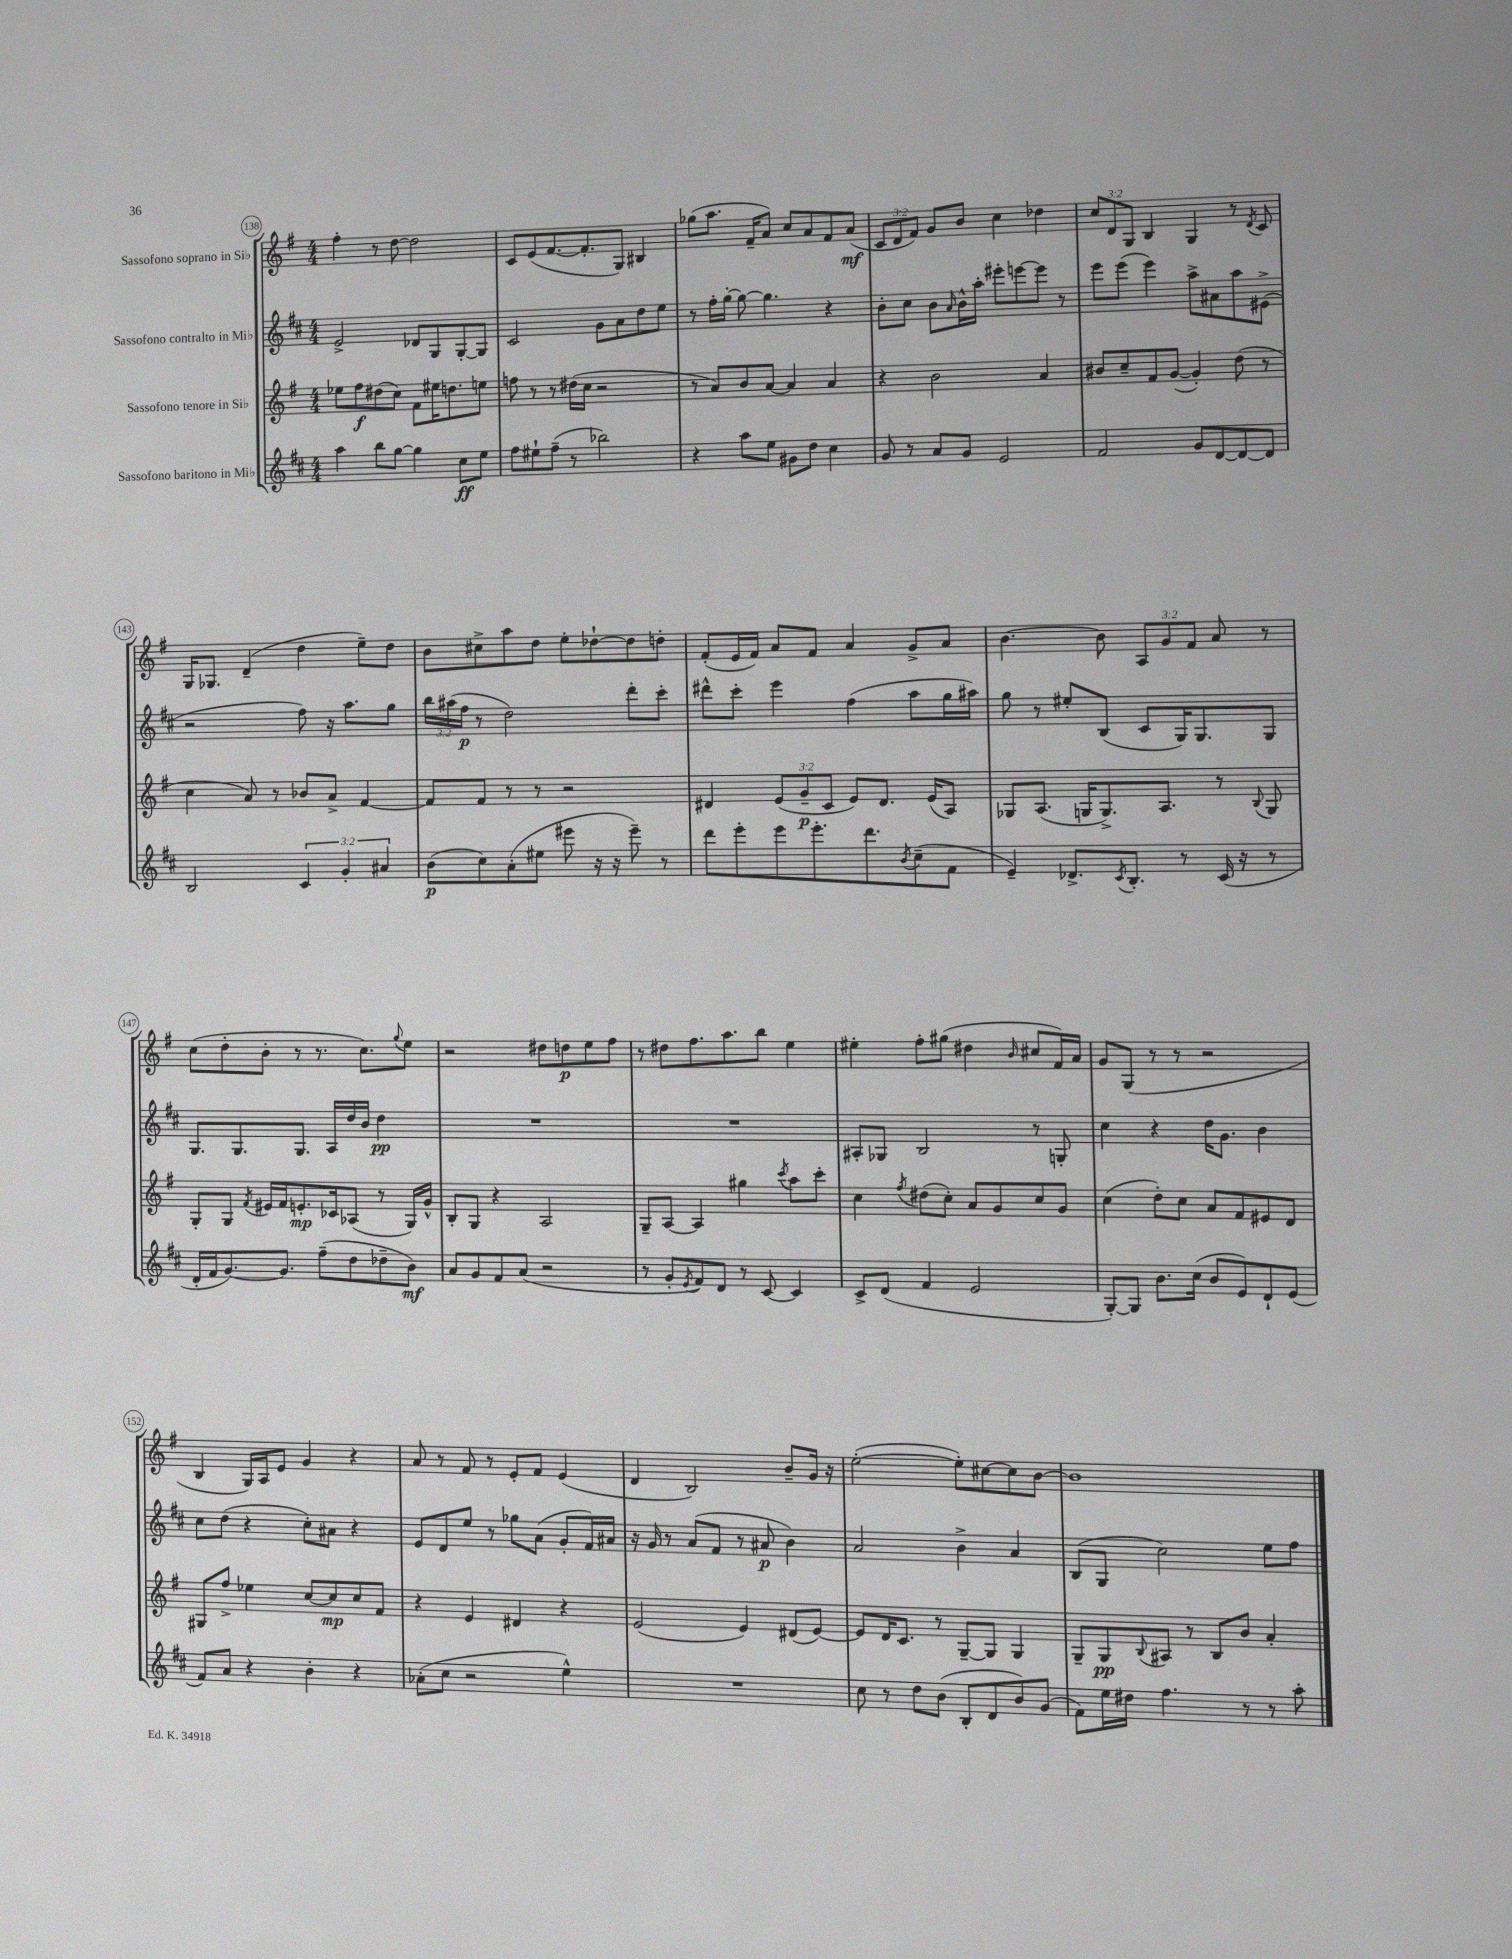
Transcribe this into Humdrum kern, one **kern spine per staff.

**kern	**kern	**kern	**kern
*staff4	*staff3	*staff2	*staff1
*clefG2	*clefG2	*clefG2	*clefG2
*k[f#c#]	*k[f#]	*k[f#c#]	*k[f#]
*M4/4	*M4/4	*M4/4	*M4/4
4aa\	8ee-\L	2e^/	4ff#'\
.	8ff#\	.	.
8bb\L	(8dd#\	.	8r
[8gg\J	8cc\J)	.	[8dd\
4gg\]	8f#\L	8d-/L	2dd\]
.	16ee#\K	8G/	.
.	8.dd\	.	.
8cc#\L	.	[8G'/	.
8ee\J	8ee\J	8G/]J	.
=	=	=	=
8ff#\L	8ff\	2c#/	8c/L
8ee#`\	8r	.	(8e/
(8ff#~\J	8r	.	[8.f#/
8r	(16dd#\LL	.	.
.	16cc\JJ	.	8.f#'/]
2bb-\)	2r	8g\L	.
.	.	8a\	8G/J)
.	.	8dd\	4B#/
.	.	8ee\J	.
=	=	=	=
4r	8r	8r	(8gg-\L
.	8a/L)	16ff#'\LL	8.aa\J
.	.	[16gg'\JJ	.
8aa\L	8b/	8gg\_	.
.	.	.	16f#~/LK
8ee\J	[8a/J	4.gg\]	8a/J)
8g#\L	4a/]	.	8cc/L
8dd\J	.	.	8a/
4cc#\	4a/	4r	8f#/
.	.	.	(8a/J
=	=	=	=
8g/	4r	8b'\L	12c/L
.	.	.	12d/
8r	.	8cc#\J	.
.	.	.	12f#/J)
8a/L	2b\	8b\L	8g/L
.	.	16qqa/	.
8g/J	.	16b^^\L	8b/J
.	.	16aa'\JJ	.
2e/	.	8eee#'\L	4cc\
.	.	[8eee\	.
.	4a/	8eee\]J	4dd-\
.	.	8r	.
=	=	=	=
2f#/	8b#/L	8eee\L	12cc/L
.	.	.	12d/
.	8cc~/	(8eee\J	.
.	.	.	12G/J
.	8f#/	4eee\)	4B/
.	([8g/J	.	.
8g/L	4g'/])	8aa^\L	4G/
[8d/	.	8a#\	.
8d/_	(8dd\	8aa\	8r
.	.	.	8qd/
8d/]J	8r	(8e#^\J	8c/
=	=	=	=
2B/	4cc\	2r	16G/LK
.	.	.	8.G-/J
.	8a/)	.	(4d~/
.	8r	.	.
6c#/	8b-/L	8ff#\)	4dd\
.	8a^/J	16r	.
6g'/	.	.	.
.	.	8.aa\L	.
.	[4f#/	.	8ee~\L)
6a#/	.	.	.
.	.	8gg\J	8dd\J
=	=	=	=
(8b\L	8f#/]L	24bb\LL	8b\L
.	.	(24aa#\	.
.	.	24ff#\JJ	.
8cc#\)	8f#/J	8r	8cc#^\
(8a'\	8r	2dd\)	8aa\
8ee#\J	8r	.	8dd\J
8eee#\	2r	.	8ee'\L
16r	.	.	[8dd-`\
16r	.	.	.
8eee#~\)	.	8ddd'\L	8dd-\]
8r	.	8ccc#'\J	8dd'\J
=	=	=	=
8ddd\L	4d#/	8ddd#^^\L	(8f#'/L
8eee'\	.	8ccc#'\J	16e/L
.	.	.	16f#/JJ)
8eee\	(12e/L	4eee\	8a/L
.	12g~/	.	.
8.eee'\	.	.	8f#/J
.	12c/J	.	.
.	8e/L)	(4ff#\	4a/
8.ddd\	.	.	.
.	8.d#/J	.	.
8qb/	.	.	.
(8cc#~\	.	8aa\L	8g^/L
.	(16e/LK	.	.
8f#\J	8A/J)	16gg\L	8a/J
.	.	16aa#\JJ)	.
=	=	=	=
4e~/)	8G-/L	8gg\	[4.b\
.	(8.A/J	8r	.
8.d-^/L	.	8ee#'/L	.
.	16G/LK	.	.
.	8.G^/)	(8B/J	8b\]
8qc#/	.	.	.
8.B'/J	.	.	.
.	.	8c#/L	12A/L
.	8.A/J	.	.
.	.	.	12g/
8r	.	16G/K)	.
.	.	.	12f#/J
.	.	8.G/	.
(16c#/	8r	.	8a/
16r	.	.	.
.	8qqB/	.	.
8r	8G/	8G/J	8r
=	=	=	=
16d'/LL	8G'/L	8.G/L	(8cc\L
16f#/J	.	.	.
[8.g/)	8G/J	.	8dd'\
.	.	8.G/	.
.	8qf#/	.	.
.	16e#/LL	.	8b'\J
8.g/]J	16f#/J	.	.
.	8.e'/	8.G/J	8r
(8ff#~\L	.	.	8.r
.	16c-/k	16A/LL	.
8dd\	(8A-/J	16dd/	.
.	.	16b/JJ	8.cc\L)
8dd-~\	8r	4dd\	.
.	.	.	8qqgg/
8b\J)	16G/LL)	.	8ee\J
.	16g^^/JJ	.	.
=	=	=	=
8a/L	8B'/L	1r	2r
8g/	8G/J	.	.
8f#/	4r	.	.
(8a/J	.	.	.
2r	2A/	.	8dd#\L
.	.	.	8dd\
.	.	.	8ee\
.	.	.	8ff#\J
=	=	=	=
8r	8G~/L	1r	8r
8g'/L	[8A/J	.	8dd#\L
8qe/	.	.	.
8f#/)	4A/]	.	8.ff#\
8d/J	.	.	.
.	.	.	8.aa\
8r	4gg#\	.	.
[8c#/	.	.	8bb\J
.	8qccc/	.	.
4c#/]	8aa\L	.	4ee\
.	8ccc'\J	.	.
=	=	=	=
8c#^/L	4cc\	8A#'/L	4ee#'\
(8d/J	.	8G-/J	.
.	8qff#/	.	.
4f#/	(8dd#\L	2B/	8ff#'\L
.	8cc'\J)	.	(8gg#\J
2e/	8a/L	.	4dd#\
.	8g/	.	.
.	.	.	16qqb/
.	8cc/	8r	8cc#/L
.	8g/J	8G'/	16f#/L)
.	.	.	16a/JJ
=	=	=	=
[8G'/L)	(4cc\	4cc#\	8g/L
8G/]J	.	.	(8G/J
8.b\L	8dd'\L)	4r	8r
.	8cc\J	.	8r
(16cc#\Jk	.	.	.
8b/L	8a/L	16dd\LK	2r
.	.	8.g\J	.
8e/)	8f#/	.	.
8d`/	8e#/	4b\	.
(8e/J	8d/J	.	.
=	=	=	=
8f#/L)	8G#/L	8cc#\L	4B/
8a/J	8ff#^/J	(8dd\J	.
4r	4ee-\	4r	16G/LL)
.	.	.	16A/J
.	.	.	8e/J
4b'\	[8cc/L	8cc#'\L)	4g/
.	8cc/]	8a#\J	.
4r	8cc/	4r	4r
.	8f#/J	.	.
=	=	=	=
(8a-'\L	4r	8e/L	8a/
8cc#\J	.	8d/	8r
2r	4e/	8ee/J	8f#/
.	.	8r	8r
.	4d#/	8gg-\L	8e'/L
.	.	(8a\J	8f#/J
4ee^^\)	4r	8g'/L	(4e/
.	.	16f#/L)	.
.	.	16a#/JJ	.
=	=	=	=
1r	(2e/	16r	4d/
.	.	16g/	.
.	.	8r	.
.	.	(8a/L	2B/)
.	.	8f#/J	.
.	4e/)	8r	.
.	.	8a#/	.
.	(8d#/L	4b\)	8b~/L
.	[8e/J)	.	16g/Jk
.	.	.	16r
=	=	=	=
8cc#\	8e/]L	2a/	([2ee'\
8r	16d/K	.	.
.	8.c/J	.	.
8dd\L	.	.	.
(8b\J	8r	.	.
8B'/L	[8G~/L	4b^\	8ee'\]L)
8d/	8G/]J	.	[8cc#\
8b/)	4G/	4a/	8cc#\]
(8g/J	.	.	[8b\J
=	=	=	=
8f#\L)	8G~/L	(8B/L	1b]
16ee\L	8G/	8G/J	.
16dd#\JJ	.	.	.
.	8qqB/	.	.
4.ff#\	8A#/J	2cc#\)	.
.	8r	.	.
.	8B/L	.	.
8r	8b/J	.	.
8r	4a'/	8ee\L	.
8aa'\	.	8ff#\J	.
==	==	==	==
*-	*-	*-	*-
